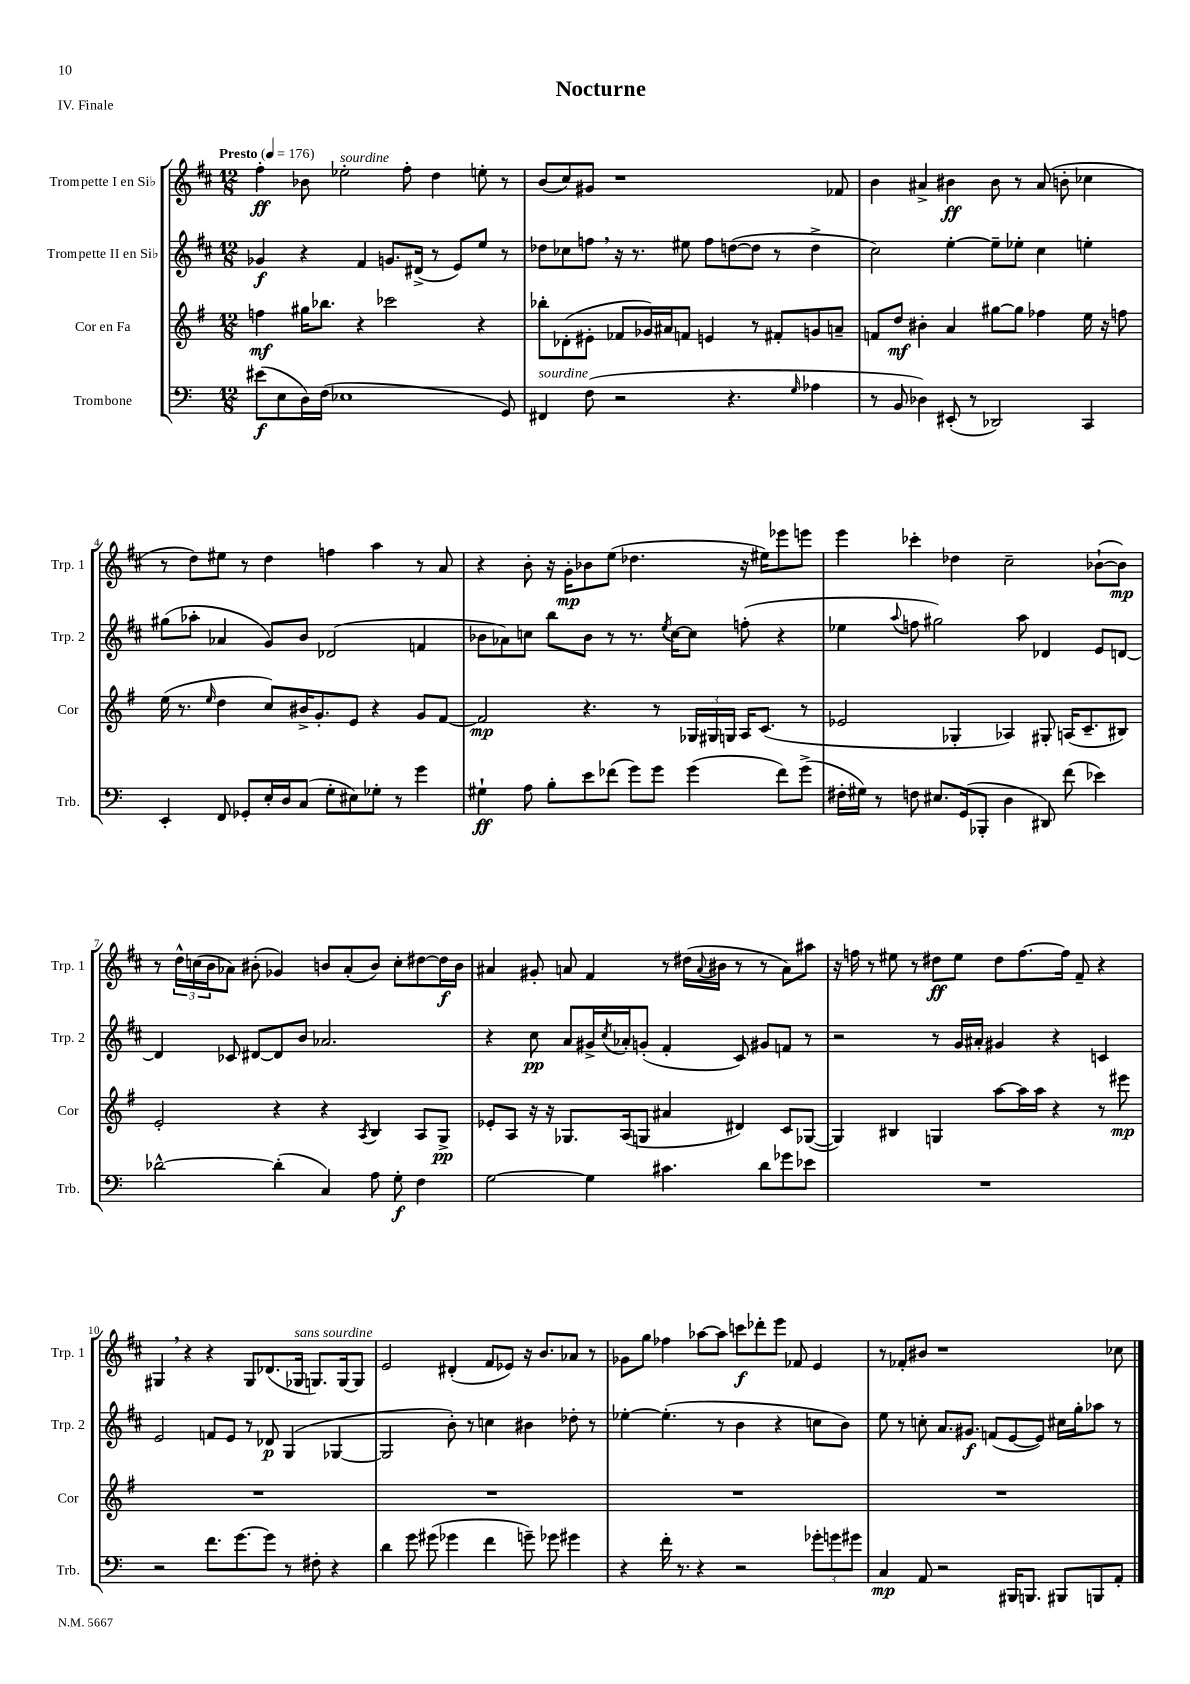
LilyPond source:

\header { title = "Nocturne" piece = "IV. Finale" }
<<
\new StaffGroup <<
\new Staff = "s0" \with { instrumentName = "Trompette I en Sib" shortInstrumentName = "Trp. 1" } {
    \clef treble \key d \major \numericTimeSignature \time 12/8 \tempo "Presto" 4 = 176
    fis''4-.\ff bes'8 ees''2-.^\markup { \italic "sourdine" } fis''8-. d''4 e''8-. r8 |
    b'8( cis''8) gis'8 r1 fes'8 |
    b'4 ais'4-> bis'4\ff bis'8 r8 ais'8( b'8-. ces''4 |
    r8 d''8) eis''8 r8 d''4 f''4 a''4 r8 a'8 |
    r4 b'8-. r16 g'16-.\mp bes'8 e''8( des''4. r16 eis''16) ees'''8 e'''8 |
    e'''4 ces'''4-. des''4 cis''2-- bes'8~-!( bes'8\mp) |
    r8 \tuplet 3/2 { d''16-^ c''16( b'16 } aes'8) bis'8-.( ges'4) b'8 aes'8-.( b'8) c''8-. dis''8~ dis''16\f b'16 |
    ais'4 gis'8-. a'8 fis'4 r8 dis''16( \appoggiatura { a'8 } bis'16 r8 r8 a'8) ais''8 |
    r16 f''16 r8 eis''8 r8 dis''8\ff eis''8 dis''8 f''8.~ f''16 fis'8-- r4 |
    gis4 \breathe r4 r4 gis8 des'8.( ges16^\markup { \italic "sans sourdine" } g8.) g16~ g8 |
    e'2 dis'4-.( fis'8 ees'8) r16 b'8. aes'8 r8 |
    ges'8 g''8 fes''4 aes''8~ aes''8 c'''8\f des'''8-. e'''8 fes'8 e'4 |
    r8 fes'8-. bis'8 r1 ces''8 \bar "|." |
}
\new Staff = "s1" \with { instrumentName = "Trompette II en Sib" shortInstrumentName = "Trp. 2" } {
    \clef treble \key d \major \numericTimeSignature \time 12/8
    ges'4\f r4 fis'4 g'8. dis'16->( r8 e'8) e''8 r8 |
    des''8 ces''8 f''8 \breathe r16 r8. eis''8 f''8 d''8~( d''8 r8 d''4-> |
    cis''2) e''4~-. e''8-- ees''8-. cis''4 e''4-. |
    gis''8( aes''8-. aes'4 g'8) b'8 des'2( f'4 |
    bes'8 aes'8) c''8 b''8 bes'8 r8 r8. \acciaccatura { e''8 } c''16~ c''8 f''8-.( r4 |
    ees''4 \appoggiatura { a''8 } f''8 gis''2) a''8 des'4 e'8 d'8~ |
    d'4 ces'8 dis'8~ dis'8 b'8 aes'2. |
    r4 cis''8\pp a'8 gis'16-> \acciaccatura { cis''8 } aes'16-. g'8-.( fis'4-. cis'8) gis'8 f'8 r8 |
    r2 r8 g'16 ais'16-. gis'4 r4 c'4 |
    e'2 f'8 e'8 r8 des'8\p g4( ges4~ |
    ges2 b'8-.) r8 c''4 bis'4 des''8-. r8 |
    ees''4~-. ees''4.-.( r8 b'4 r4 c''8 b'8) |
    e''8 r8 c''8-. a'8. gis'8.\f f'8( e'8~ e'8) cis''16 g''16-. aes''8 r8 \bar "|." |
}
\new Staff = "s2" \with { instrumentName = "Cor en Fa" shortInstrumentName = "Cor" } {
    \clef treble \key g \major \numericTimeSignature \time 12/8
    f''4\mf gis''16 bes''8. r4 ces'''2 r4 |
    bes''8-. des'8-.( eis'8-. fes'8 ges'16) ais'16 f'8 e'4 r8 fis'8-. g'8 a'8-- |
    f'8 d''8\mf bis'4-. a'4 gis''8~ gis''8 fes''4 e''16 r16 f''8 |
    e''16( r8. \grace { e''16 } d''4 c''8) bis'16-> g'8.-. e'8 r4 g'8 fis'8~ |
    fis'2\mp r4. r8 \tuplet 3/2 { ges16 gis16 g16 } a16 c'8.( r8 |
    ees'2 ges4-. aes4) gis8-. a16( c'8.-- bis8) |
    e'2-. r4 r4 \acciaccatura { a8 } b4 a8 g8->\pp |
    ees'8-. a8 r16 r16 ges8. a16( g8 ais'4 dis'4) c'8 ges8~( |
    ges4) bis4 g4 a''8~ a''16 a''16 r4 r8 eis'''8\mp |
    R1. |
    R1. |
    R1. |
    R1. \bar "|." |
}
\new Staff = "s3" \with { instrumentName = "Trombone" shortInstrumentName = "Trb." } {
    \clef bass \key c \major \numericTimeSignature \time 12/8
    eis'8\f( e8 d16) f16( ees1 g,8) |
    fis,4^\markup { \italic "sourdine" } f8( r2 r4. \grace { g16 } aes4 |
    r8 b,8 des4) eis,8-.( r8 des,2) c,4 |
    e,4-. f,8 ges,8-. e16-. d16 c8( g8-. eis8) ges8-. r8 g'4 |
    gis4-!\ff a8 b8-. e'8 fes'8( g'8) g'8 g'4( fes'8) g'8->( |
    fis16-. gis16) r8 f8 eis8. g,16( bes,,8-. d4 dis,8) f'8( ees'4) |
    des'2~-^ des'4-.( c4) a8 g8-.\f f4 |
    g2~ g4 cis'4. d'8 ges'8 ees'8 |
    R1. |
    r2 f'8. g'8.~ g'8 r8 fis8-. r4 |
    d'4 g'8 gis'8( ges'4 f'4 g'8--) ges'8 gis'4 |
    r4 f'16-. r8. r4 r2 \tuplet 3/2 { ges'8-. g'8 gis'8 } |
    c4\mp a,8 r2 bis,,16 b,,8. bis,,8 b,,8 a,8-. \bar "|." |
}
>>
>>
